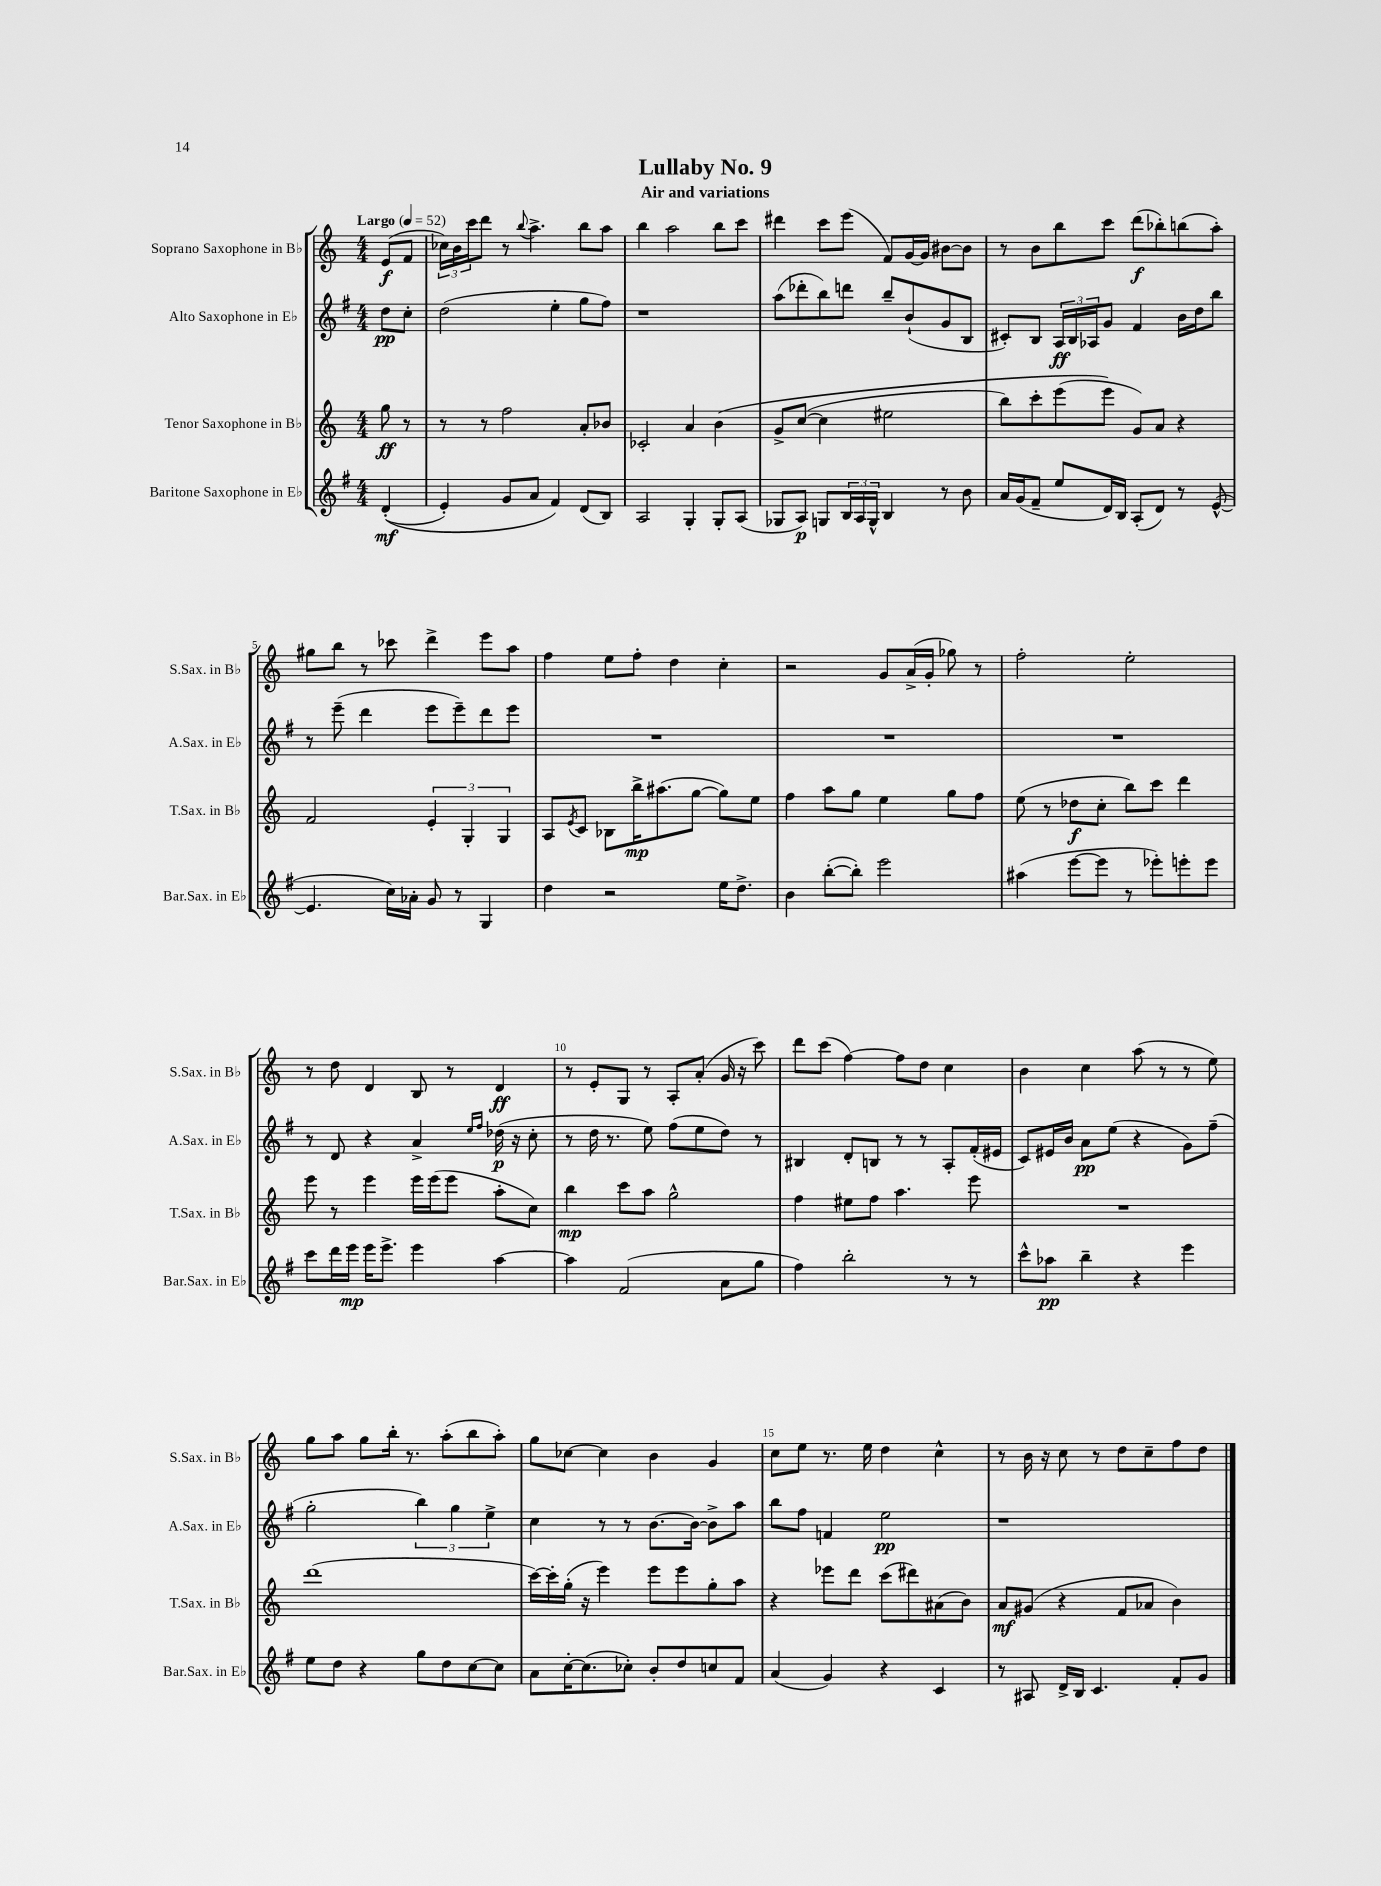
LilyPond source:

\header { title = "Lullaby No. 9" subtitle = "Air and variations" }
<<
\new StaffGroup <<
\new Staff = "s0" \with { instrumentName = "Soprano Saxophone in Bb" shortInstrumentName = "S.Sax. in Bb" } {
    \clef treble \key c \major \numericTimeSignature \time 4/4 \partial 4 \tempo "Largo" 4 = 52
    e'8\f( f'8 |
    \tuplet 3/2 { ces''16) b'16 c'''16 } d'''8 r8 \appoggiatura { b''8 } a''4.-> b''8 a''8 |
    b''4 a''2 b''8 c'''8 |
    dis'''4 c'''8 e'''8( f'8) g'16~ g'16 bis'8~ bis'8 |
    r8 b'8 b''8 c'''8 d'''8\f( bes''8-.) b''8( a''8-.) |
    gis''8 b''8 r8 ces'''8 d'''4-> e'''8 a''8 |
    f''4 e''8 f''8-. d''4 c''4-. |
    r2 g'8 a'16->( g'16-. ges''8) r8 |
    f''2-. e''2-. |
    r8 d''8 d'4 b8 r8 d'4\ff |
    r8 e'8-. g8 r8 a8-. a'8-.( g'16 r16 c'''8) |
    d'''8 c'''8( f''4~) f''8 d''8 c''4 |
    b'4 c''4 a''8( r8 r8 e''8) |
    g''8 a''8 g''8 b''16-. r8. a''8-.( b''8 a''8-.) |
    g''8 ces''8~ ces''4 b'4 g'4 |
    c''8 e''8 r8. e''16 d''4 c''4-^ |
    r8 b'16 r16 c''8 r8 d''8 c''8-- f''8 d''8 \bar "|." |
}
\new Staff = "s1" \with { instrumentName = "Alto Saxophone in Eb" shortInstrumentName = "A.Sax. in Eb" } {
    \clef treble \key g \major \numericTimeSignature \time 4/4 \partial 4
    d''8\pp c''8-. |
    d''2( e''4-. g''8 fis''8) |
    r1 |
    a''8( des'''8-. b''8) d'''8 b''8-- b'8-!( g'8 b8 |
    cis'8-.) b8 \tuplet 3/2 { a16\ff b16 aes16 } g'8 fis'4 b'16 d''16 b''8 |
    r8 e'''8--( d'''4 e'''8 e'''8--) d'''8 e'''8 |
    R1 |
    R1 |
    R1 |
    r8 d'8 r4 a'4-> \grace { e''16 fis''16 } des''16\p( r16 c''8-. |
    r8 d''16 r8. e''8) fis''8( e''8 d''8) r8 |
    bis4 d'8-. b8 r8 r8 a8-. fis'16-.( eis'16 |
    c'8) eis'16 b'16 a'8\pp e''8( r4 g'8) fis''8--( |
    g''2-. \tuplet 3/2 { b''4) g''4 e''4-> } |
    c''4 r8 r8 b'8.~ b'16~ b'8-> a''8 |
    b''8 fis''8 f'4 e''2\pp |
    r1 \bar "|." |
}
\new Staff = "s2" \with { instrumentName = "Tenor Saxophone in Bb" shortInstrumentName = "T.Sax. in Bb" } {
    \clef treble \key c \major \numericTimeSignature \time 4/4 \partial 4
    g''8\ff r8 |
    r8 r8 f''2 a'8-. bes'8 |
    ces'2-. a'4 b'4\( |
    g'8-> c''8~( c''4 eis''2 |
    b''8) c'''8-. e'''8( e'''8\) g'8) a'8 r4 |
    f'2 \tuplet 3/2 { e'4-. g4-. g4 } |
    a8 \acciaccatura { e'8 } c'8 bes8 b''16->\mp ais''8.( g''8~ g''8) e''8 |
    f''4 a''8 g''8 e''4 g''8 f''8 |
    e''8( r8 des''8\f c''8-. b''8) c'''8 d'''4 |
    e'''8 r8 e'''4 e'''16 e'''16( e'''8 a''8-. c''8) |
    b''4\mp c'''8 a''8 g''2-^ |
    f''4 eis''8 f''8 a''4. e'''8 |
    R1 |
    d'''1( |
    c'''16~) c'''16-. g''16-.( r16 e'''4) e'''8 e'''8 g''8-. a''8 |
    r4 ees'''8 d'''8 c'''8( dis'''8) ais'8( b'8) |
    a'8\mf gis'8( r4 f'8 aes'8 b'4) \bar "|." |
}
\new Staff = "s3" \with { instrumentName = "Baritone Saxophone in Eb" shortInstrumentName = "Bar.Sax. in Eb" } {
    \clef treble \key g \major \numericTimeSignature \time 4/4 \partial 4
    d'4-.\mf(\( |
    e'4-.) g'8 a'8 fis'4\) d'8( b8) |
    a2 g4-. g8-. a8( |
    ges8 a8\p) g8 \tuplet 3/2 { b16 a16 g16-^ } b4 r8 b'8 |
    a'16 g'16( fis'8-- e''8 d'16) b16 a8-.( d'8) r8 e'8~-^( |
    e'4. c''16) aes'16-. g'8 r8 g4 |
    d''4 r2 e''16 d''8.-> |
    b'4 b''8~-.( b''8-.) e'''2 |
    ais''4( e'''8~ e'''8 r8 ees'''8-.) e'''8-. e'''8 |
    c'''8 d'''16 e'''16\mp e'''16 e'''8.-> e'''4 a''4~ |
    a''4 fis'2( a'8 g''8 |
    fis''4) b''2-. r8 r8 |
    c'''8-^ aes''8\pp b''4-- r4 e'''4 |
    e''8 d''8 r4 g''8 d''8 c''8~ c''8 |
    a'8 c''16~-. c''8.( ces''8-.) b'8-. d''8 c''8 fis'8 |
    a'4( g'4) r4 c'4 |
    r8 ais8 d'16-> b16 c'4. fis'8-. g'8 \bar "|." |
}
>>
>>
\layout { \context { \Score \override BarNumber.break-visibility = ##(#f #t #t) barNumberVisibility = #(every-nth-bar-number-visible 5) } }
